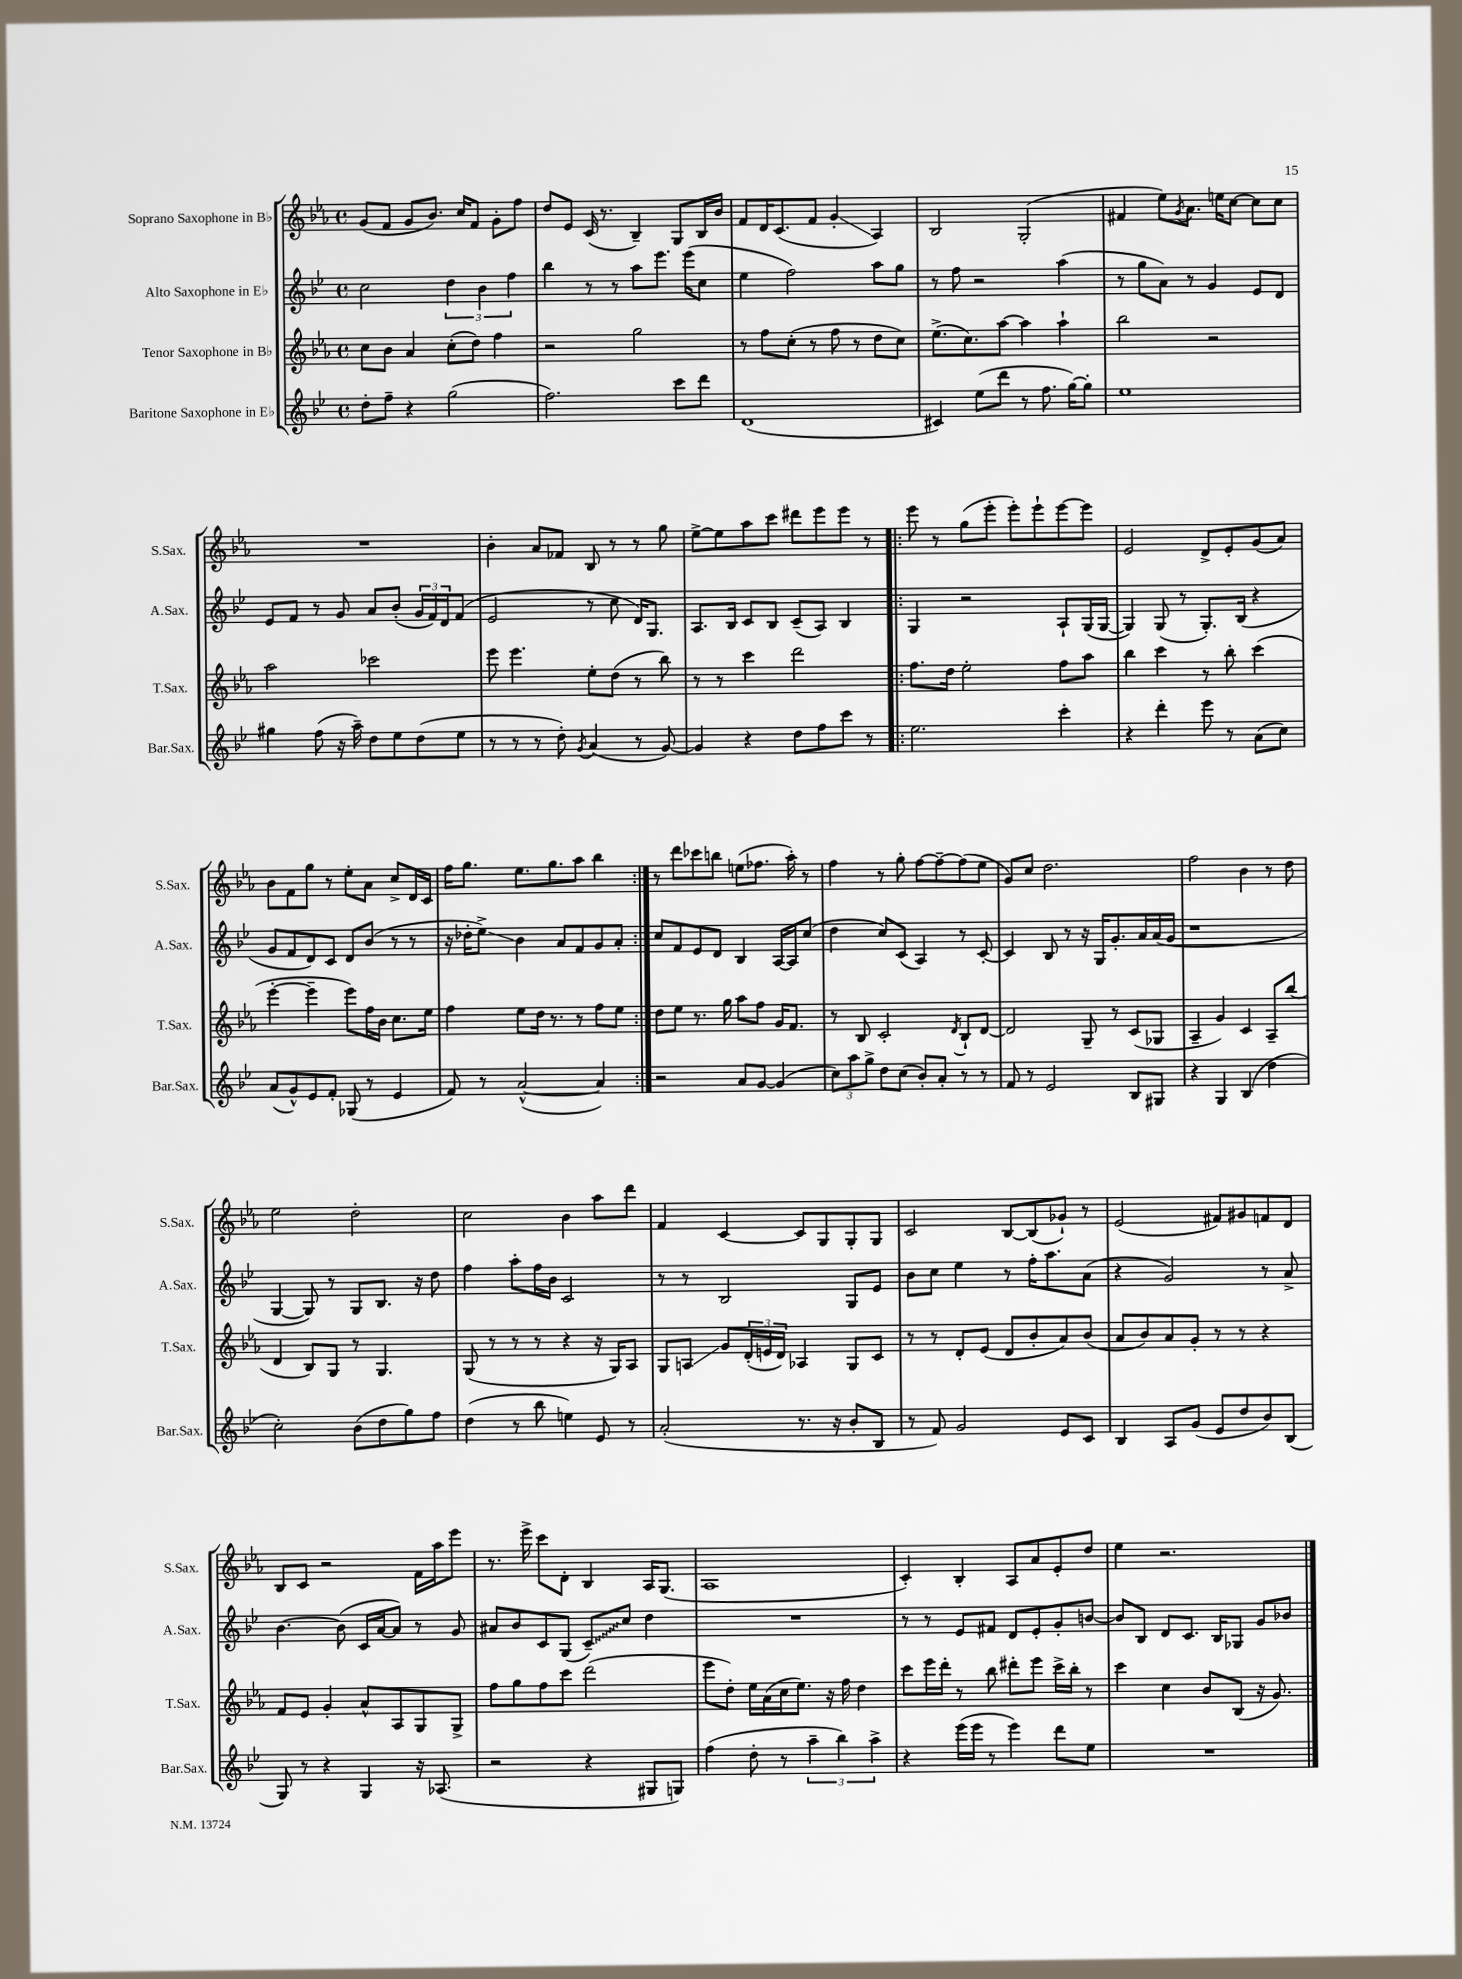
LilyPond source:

<<
\new StaffGroup <<
\new Staff = "s0" \with { instrumentName = "Soprano Saxophone in Bb" shortInstrumentName = "S.Sax." } {
    \clef treble \key ees \major \defaultTimeSignature \time 4/4
    g'8( f'8 g'8 bes'8.) c''16 f'8 g'8-. f''8 |
    d''8 ees'8 c'16( r8. bes4--) g8 bes16 bes'16 |
    f'8 d'16 c'8.( f'8 g'4-.\glissando aes4) |
    bes2 g2-.( |
    fis'4 ees''8) \acciaccatura { g'8 } aes'8. e''16 c''8~ c''8 c''8 |
    R1 |
    bes'4-. aes'8 fes'8 bes8 r8 r8 g''8 |
    ees''8~-> ees''8 aes''8 c'''8 dis'''8 ees'''8 ees'''8 r8 |
    \repeat volta 2 { ees'''8 r8 g''8( ees'''8-. ees'''8-.) ees'''8-! ees'''8~ ees'''8 |
    ees'2 d'8-> ees'8-. g'8( aes'8) |
    bes'8 f'8 g''8 r8 ees''8-. aes'8 c''8-> d'16 c'16 |
    f''16 g''8. ees''8. g''8. aes''8 bes''4 | }
    r8 d'''8 ces'''8 b''8 e''8( fes''8. aes''16-.) r8 |
    f''4 r8 g''8-. f''8~ f''8~-- f''8( ees''8 |
    g'8) c''8 d''2. |
    f''2 bes'4 r8 d''8 |
    ees''2 d''2-. |
    c''2 bes'4 aes''8 d'''8 |
    f'4 c'4~ c'8 g8 g8-. g8 |
    c'2 bes8~ bes8( ges'8-!) r8 |
    ees'2( fis'8) gis'8 f'8 d'8 |
    bes8 c'8 r2 f'16 aes''16 ees'''8 |
    r8. ees'''16-> c'''8 d'8-. bes4 aes16 g8.( |
    aes1 |
    c'4-.) bes4-. aes8 aes'8 ees'8-. d''8 |
    ees''4 r2. \bar "|." |
}
\new Staff = "s1" \with { instrumentName = "Alto Saxophone in Eb" shortInstrumentName = "A.Sax." } {
    \clef treble \key bes \major \defaultTimeSignature \time 4/4
    c''2 \tuplet 3/2 { d''4 bes'4 f''4 } |
    bes''4 r8 r8 a''8 ees'''8. ees'''16( c''8 |
    ees''4 f''2) a''8 g''8 |
    r8 f''8 r2 a''4( |
    r8 g''8 a'8) r8 g'4 ees'8 d'8 |
    ees'8 f'8 r8 g'8 a'8 bes'8-.( \tuplet 3/2 { g'16 f'16) d'16 } f'8( |
    ees'2 r8 c''8 d'16) g8. |
    a8. bes16 c'8 bes8 c'8--( a8) bes4 |
    \repeat volta 2 { g4 r2 a8-! g16( g16~ |
    g4) g8( r8 g8.-.) bes16( r4 |
    g'8 f'8 d'8) c'8 d'8 bes'8( r8 r8 |
    r16 des''16-. ees''8->\glissando) bes'4 a'8 f'8 g'8 a'8-. | }
    c''8 f'8 ees'8 d'8 bes4 a16~ a16 c''8( |
    d''4 c''8) c'8( a4) r8 c'8~-. |
    c'4 bes8 r8 r16 g16 g'8.-. a'16 a'16( g'16 |
    r1 |
    g4~ g8) r8 g8 bes8. r16 d''8 |
    f''4 a''8-. f''16 bes'16 c'2 |
    r8 r8 bes2 g8 ees'8 |
    bes'8 c''8 ees''4 r8 f''16-. a''8. a'8( |
    r4 g'2) r8 a'8-> |
    bes'4.~ bes'8( c'16 a'16~ a'8) r8 g'8 |
    ais'8 bes'8 c'8 g8( \once \override Glissando.style = #'zigzag c'8--\glissando) c''8 d''4 |
    R1 |
    r8 r8 ees'8 fis'8 d'8 ees'8-. g'8-. b'8~ |
    b'8 bes8 d'8 c'8. bes16 ges8 g'8 bes'8 \bar "|." |
}
\new Staff = "s2" \with { instrumentName = "Tenor Saxophone in Bb" shortInstrumentName = "T.Sax." } {
    \clef treble \key ees \major \defaultTimeSignature \time 4/4
    c''8 bes'8 aes'4 c''8-.( d''8) f''4 |
    r2 g''2 |
    r8 f''8 c''8-.( r8 f''8 r8 d''8 c''8) |
    ees''8.->( c''8.) aes''8~ aes''4 aes''4-! |
    bes''2 r2 |
    aes''2 ces'''2 |
    ees'''8 ees'''4. ees''8-. d''8( r8 bes''8) |
    r8 r8 c'''4 d'''2 |
    \repeat volta 2 { f''8. d''16 ees''2-. f''8 aes''8 |
    bes''4 c'''4 r8 bes''8-. c'''4( |
    ees'''4~-. ees'''4-- ees'''8) f''16 bes'16 c''8. ees''16 |
    f''4 ees''8 d''16 r8. r8 f''8 ees''8 | }
    d''8 ees''8 r8. g''16 aes''8 f''8 g'16 f'8. |
    r8 bes8 c'2-. \acciaccatura { d'8 } bes8-! d'8~ |
    d'2 g8-- r8 c'8( ges8 |
    aes4-- g'4) c'4 aes8-- bes''8( |
    d'4 bes8) g8 r8 g4. |
    g8( r8 r8 r8 r4 r16 g16) aes8 |
    g8 a8\glissando g'8 \tuplet 3/2 { d'16-.( e'16 d'16) } aes4 g8 c'8 |
    r8 r8 d'8-. ees'8( d'8 bes'8-. aes'8) bes'8( |
    aes'8 bes'8) aes'8 g'8-. r8 r8 r4 |
    f'8 ees'8 g'4-. aes'8-^ aes8 g8 g8-> |
    f''8 g''8 f''8 c'''8 d'''2( |
    ees'''8 d''8-.) ees''16 aes'16( c''16 ees''8.) r16 f''16 d''4 |
    c'''8 ees'''16 d'''16-. r8 bes''8 dis'''8-. ees'''8 c'''16-> bes''16-. r8 |
    c'''4 c''4 bes'8 bes8( r16 g'8.) \bar "|." |
}
\new Staff = "s3" \with { instrumentName = "Baritone Saxophone in Eb" shortInstrumentName = "Bar.Sax." } {
    \clef treble \key bes \major \defaultTimeSignature \time 4/4
    d''8-. f''8-- r4 g''2( |
    f''2.) c'''8 d'''8 |
    d'1( |
    cis'4) ees''8( d'''8 r8 f''8. g''16~) g''8-. |
    ees''1 |
    gis''4 f''8( r16 a''16--) d''8 ees''8 d''8( ees''8 |
    r8 r8 r8 d''8-.) \acciaccatura { g'8 } a'4( r8 g'8~) |
    g'4 r4 d''8 f''8 c'''8 r8 |
    \repeat volta 2 { ees''2. c'''4-. |
    r4 d'''4-. ees'''8 r8 a'8( c''8) |
    a'8( g'8-^) ees'8 f'8-. ges8( r8 ees'4 |
    f'8) r8 a'2~-^( a'4) | }
    r2 a'8 g'8~ g'4( |
    \tuplet 3/2 { c''8) a''8 g''8-> } d''8 c''8( bes'8-.) a'8-. r8 r8 |
    f'8 r8 ees'2 bes8 gis8 |
    r4 g4 bes4( d''4 |
    c''2-.) bes'8( d''8 g''8) f''8 |
    d''4( r8 bes''8 e''4) ees'8 r8 |
    a'2-.( r8. r16 bes'8-. bes8 |
    r8 f'8) g'2 ees'8 c'8 |
    bes4 a8 g'8( ees'8 d''8 bes'8) bes8( |
    g8) r8 r4 g4 r16 aes8.( |
    r2 r4 gis8 g8) |
    f''4( d''8-. r8 \tuplet 3/2 { a''4-- bes''4) a''4-> } |
    r4 ees'''16( ees'''16 r8 ees'''4) d'''8 ees''8 |
    R1 \bar "|." |
}
>>
>>
\layout { \context { \Score \remove "Bar_number_engraver" } }
